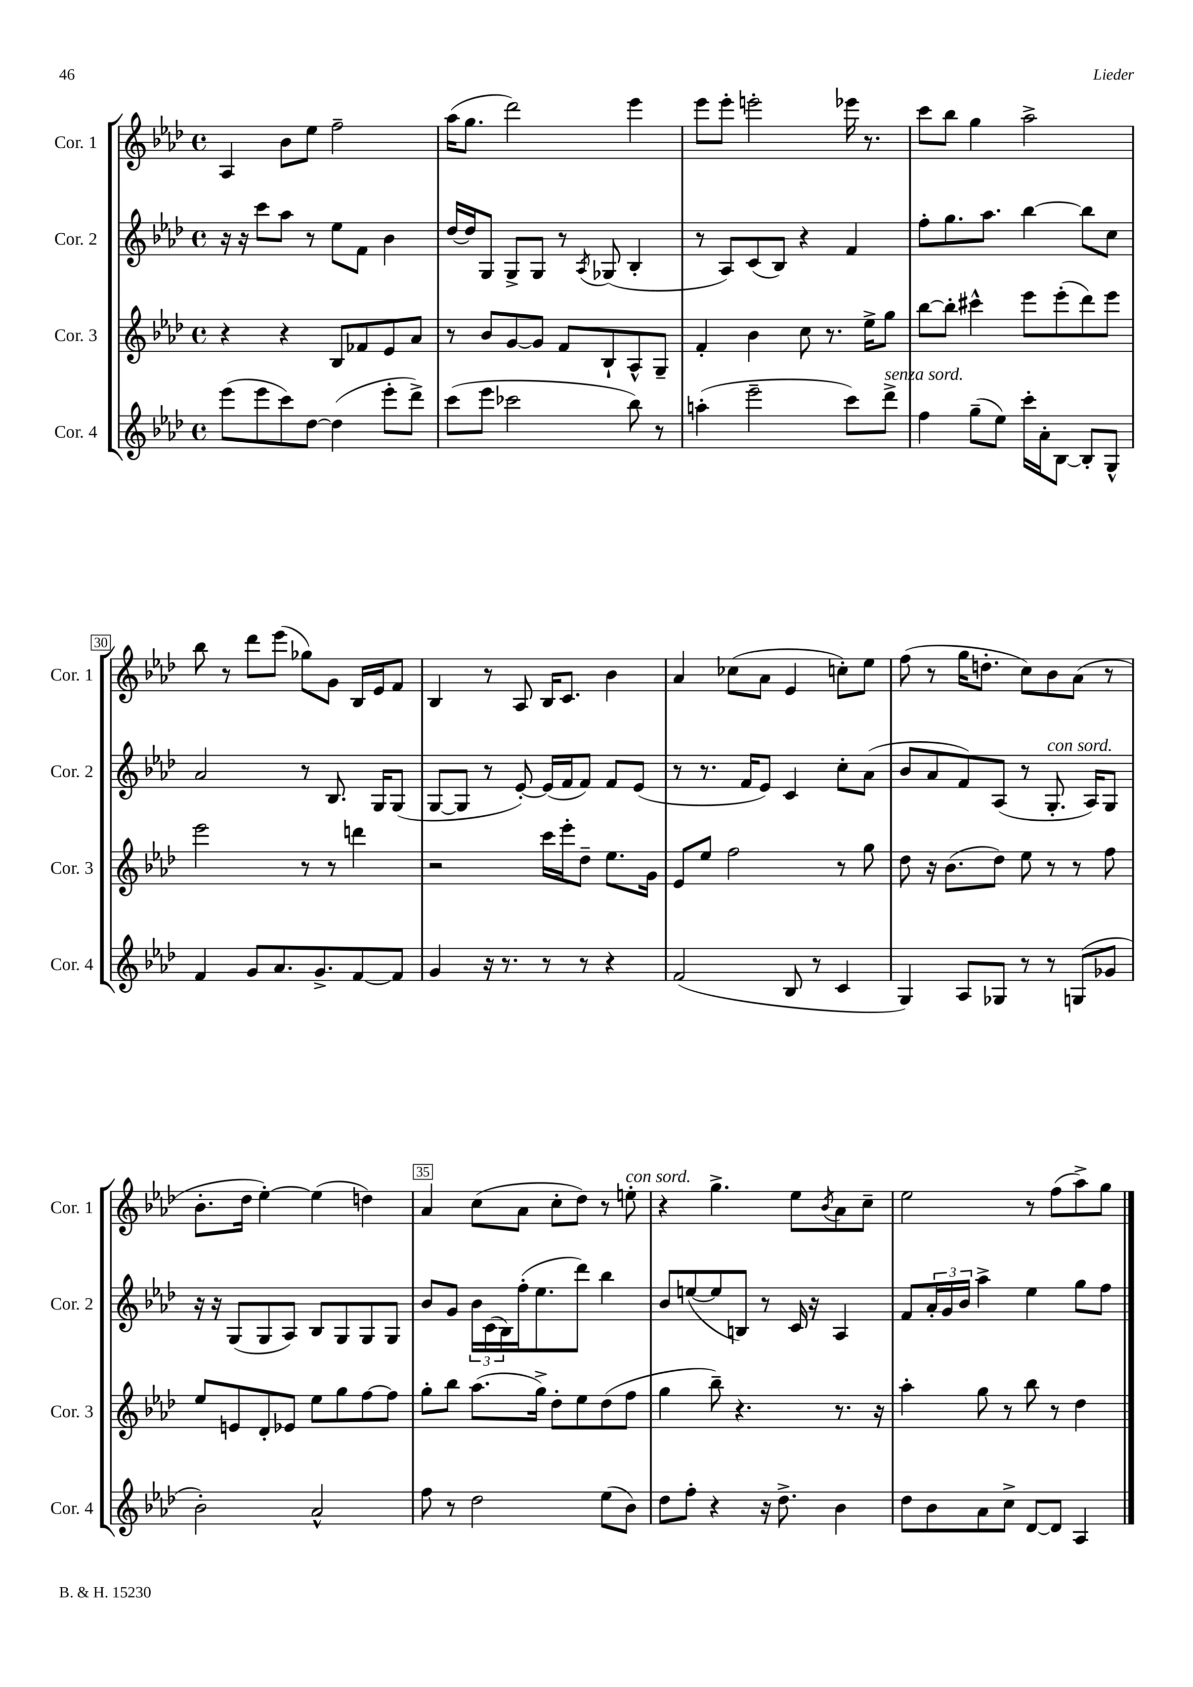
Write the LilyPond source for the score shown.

<<
\new StaffGroup <<
\new Staff = "s0" \with { instrumentName = "Cor. 1" shortInstrumentName = "Cor. 1" } {
    \clef treble \key aes \major \defaultTimeSignature \time 4/4
    aes4 bes'8 ees''8 f''2-- |
    aes''16( g''8. des'''2) ees'''4 |
    ees'''8 ees'''8-. e'''2-. ees'''16 r8. |
    c'''8 bes''8 g''4 aes''2-> |
    bes''8 r8 des'''8 ees'''8( ges''8) g'8 bes16 ees'16 f'8 |
    bes4 r8 aes8 bes16 c'8. bes'4 |
    aes'4 ces''8( aes'8 ees'4 c''8-.) ees''8 |
    f''8( r8 g''16 d''8.-. c''8) bes'8 aes'8( r8 |
    bes'8.-. des''16 ees''4~-.) ees''4( d''4) |
    aes'4 c''8( aes'8 c''8-. des''8) r8 e''8-.^\markup { \italic "con sord." } |
    r4 g''4.-> ees''8 \acciaccatura { bes'8 } aes'8 c''8-- |
    ees''2 r8 f''8( aes''8->) g''8 \bar "|." |
}
\new Staff = "s1" \with { instrumentName = "Cor. 2" shortInstrumentName = "Cor. 2" } {
    \clef treble \key aes \major \defaultTimeSignature \time 4/4
    r16 r16 c'''8 aes''8 r8 ees''8 f'8 bes'4 |
    des''16~ des''16 g8 g8-> g8 r8 \acciaccatura { aes8 } ges8( bes4-. |
    r8 aes8) c'8( bes8) r4 f'4 |
    f''8-. g''8. aes''8. bes''4~ bes''8 c''8 |
    aes'2 r8 bes8. g16 g8( |
    g8~ g8 r8 ees'8~-.) ees'16( f'16 f'8) f'8 ees'8( |
    r8 r8. f'16 ees'8) c'4 c''8-. aes'8( |
    bes'8 aes'8 f'8) aes8( r8 g8.-.^\markup { \italic "con sord." } aes16) g8 |
    r16 r16 g8( g8 aes8) bes8 g8 g8 g8 |
    bes'8 g'8 \tuplet 3/2 { bes'16 c'16( bes16) } f''16-.( ees''8. des'''8) bes''4 |
    bes'8 e''8~( e''8 b8) r8 c'16 r16 aes4 |
    f'8 \tuplet 3/2 { aes'16-. g'16 bes'16 } aes''4-> ees''4 g''8 f''8 \bar "|." |
}
\new Staff = "s2" \with { instrumentName = "Cor. 3" shortInstrumentName = "Cor. 3" } {
    \clef treble \key aes \major \defaultTimeSignature \time 4/4
    r4 r4 bes8 fes'8 ees'8 aes'8 |
    r8 bes'8 g'8~ g'8 f'8 bes8-! aes8-^ g8-- |
    f'4-. bes'4 c''8 r8. ees''16-> g''8 |
    bes''8~ bes''8-. cis'''4-^ ees'''8 ees'''8-.( des'''8) ees'''8 |
    ees'''2 r8 r8 d'''4 |
    r2 c'''16 ees'''16-. des''8-- ees''8. g'16 |
    ees'8 ees''8 f''2 r8 g''8 |
    des''8 r16 bes'8.( des''8) ees''8 r8 r8 f''8 |
    ees''8 e'8 des'8-. ees'8 ees''8 g''8 f''8~ f''8 |
    g''8-. bes''8 aes''8.( g''16->) des''8-. ees''8 des''8( f''8 |
    g''4 bes''8--) r4. r8. r16 |
    aes''4-. g''8 r8 bes''8 r8 des''4 \bar "|." |
}
\new Staff = "s3" \with { instrumentName = "Cor. 4" shortInstrumentName = "Cor. 4" } {
    \clef treble \key aes \major \defaultTimeSignature \time 4/4
    ees'''8( ees'''8 c'''8) des''8~ des''4( ees'''8-. des'''8->) |
    c'''8( ees'''8 ces'''2 bes''8) r8 |
    a''4-.( ees'''2-- c'''8) des'''8->^\markup { \italic "senza sord." } |
    f''4 g''8--( ees''8) c'''16-. aes'16-. bes8~ bes8-. g8-^ |
    f'4 g'8 aes'8. g'8.-> f'8~ f'8 |
    g'4 r16 r8. r8 r8 r4 |
    f'2( bes8 r8 c'4 |
    g4) aes8 ges8 r8 r8 g8( ges'8 |
    bes'2-.) aes'2-^ |
    f''8 r8 des''2 ees''8( bes'8) |
    des''8 f''8-. r4 r16 des''8.-> bes'4 |
    des''8 bes'8 aes'8 c''8-> des'8~ des'8 aes4 \bar "|." |
}
>>
>>
\layout { \context { \Score currentBarNumber = #26 \override BarNumber.break-visibility = ##(#f #t #t) barNumberVisibility = #(every-nth-bar-number-visible 5) \override BarNumber.stencil = #(make-stencil-boxer 0.1 0.3 ly:text-interface::print) } }
